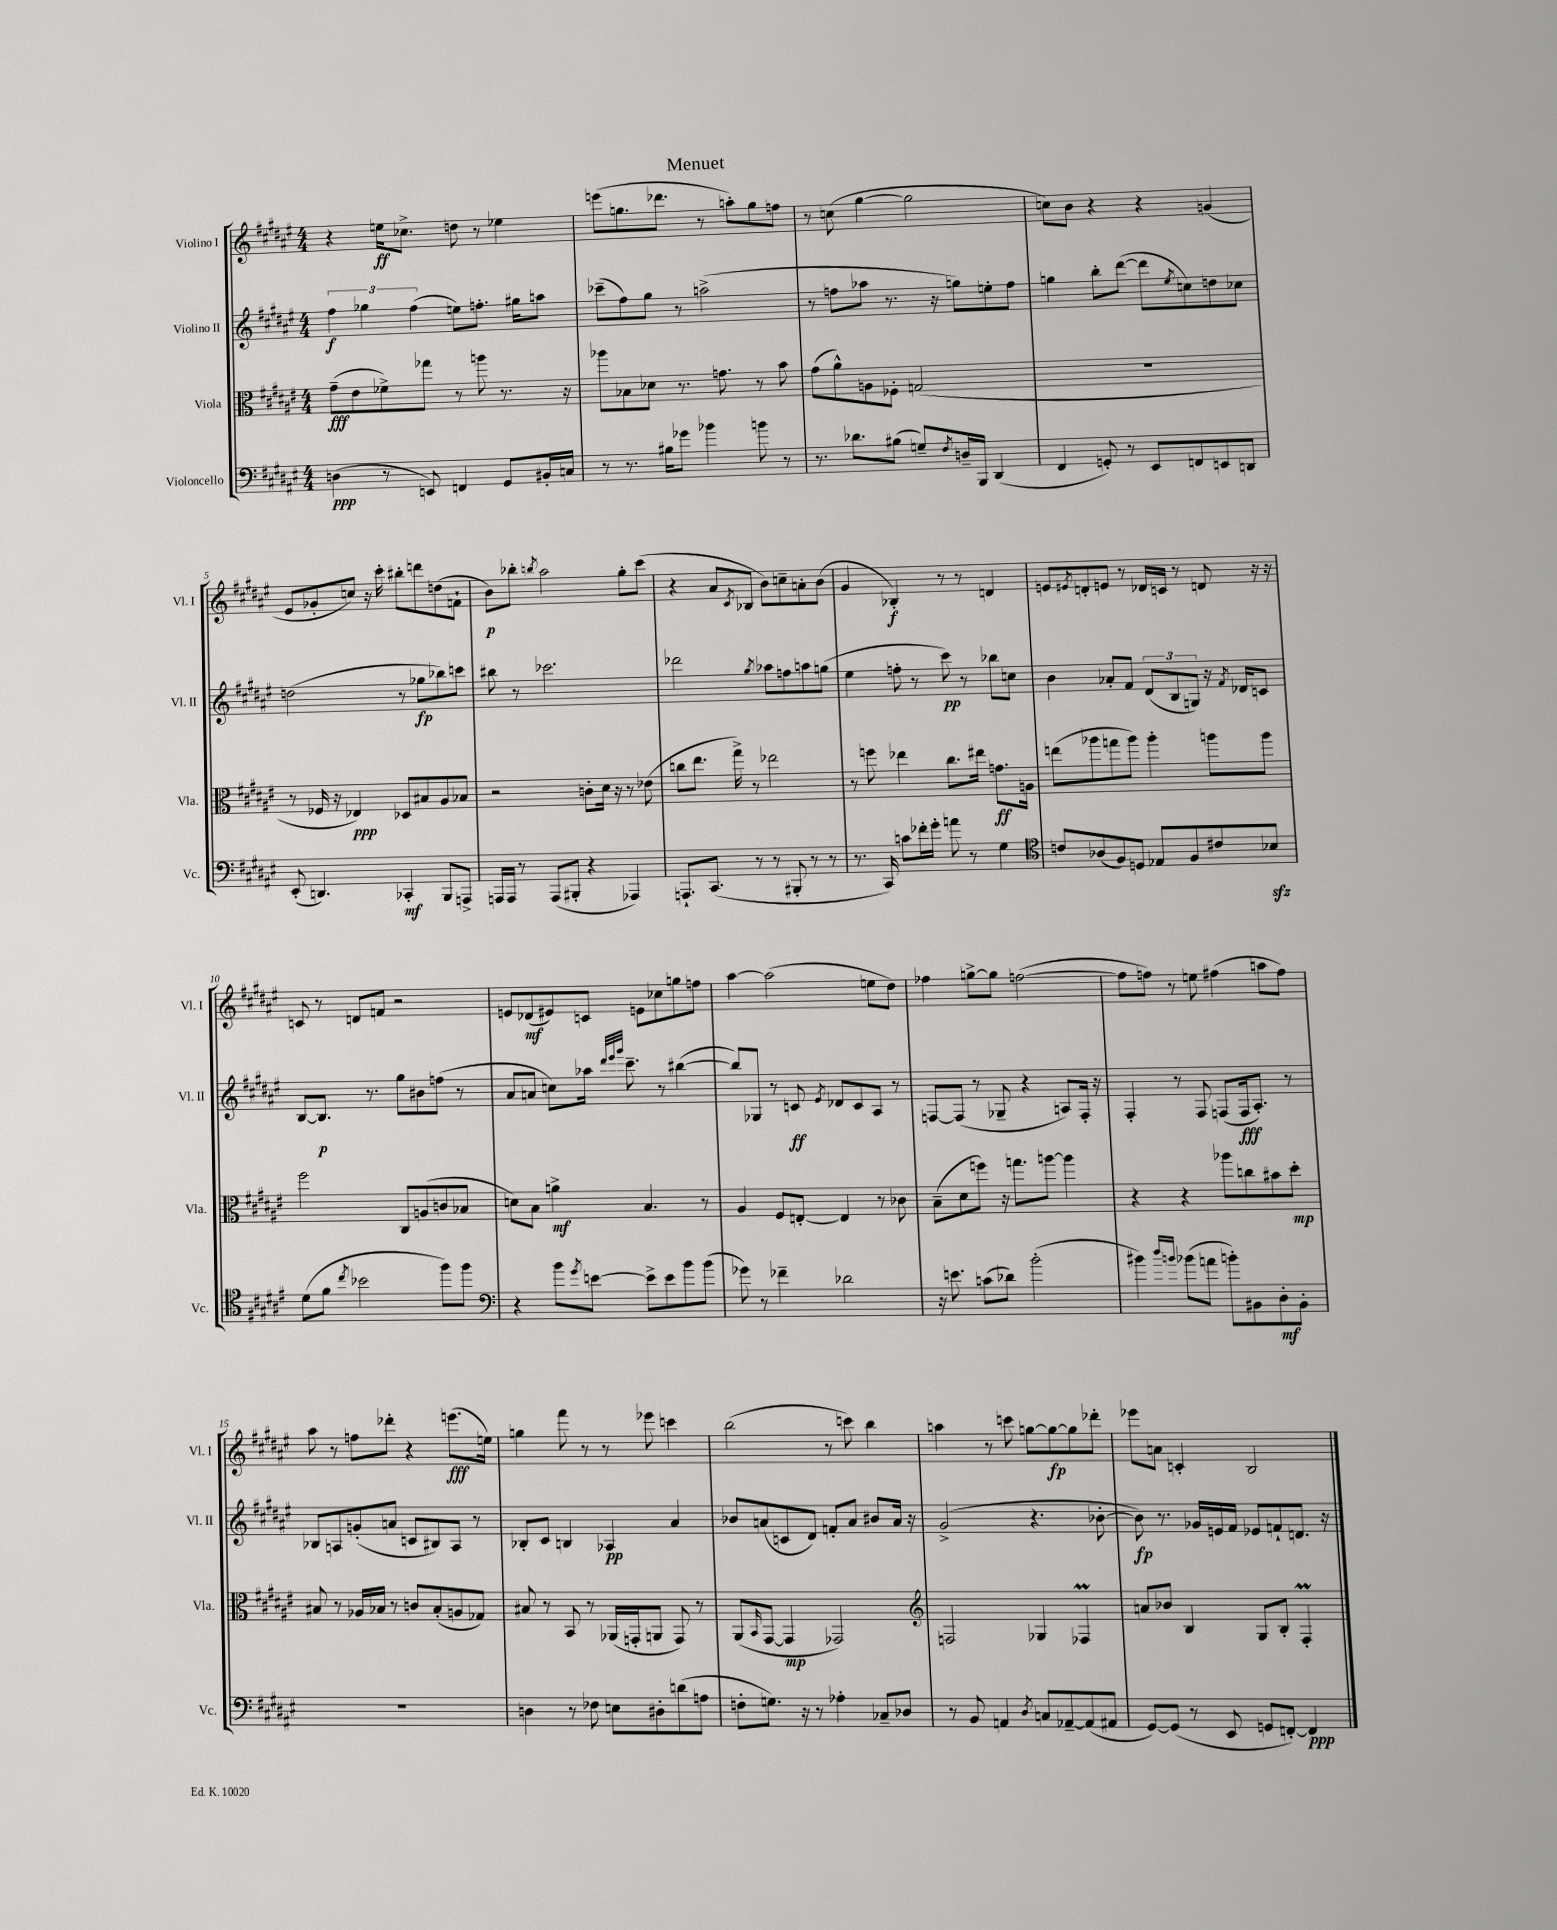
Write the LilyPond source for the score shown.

\header { title = "Menuet" }
<<
\new StaffGroup <<
\new Staff = "s0" \with { instrumentName = "Violino I" shortInstrumentName = "Vl. I" } {
    \clef treble \key fis \major \numericTimeSignature \time 4/4
    r4 e''16\ff ces''8.-> d''8 r8 ees''4 |
    e'''8( g''8. des'''8. r8 a''8-.) g''8 f''8 |
    r8 c''8( gis''4~ gis''2 |
    c''8) b'8 r4 r4 g'4( |
    eis'8 ges'8-. c''8) r16 cis'''16-. bis''8-. d'''8 d''8( f'8-! |
    b'8\p) bes''8-. \acciaccatura { b''8 } ais''2 gis''8-. cis'''8( |
    r4 ais'8 \acciaccatura { cis'8 } bes8 b'8) c''8-- a'8-. b'8( |
    gis'4 bes4-.\f) r8 r8 d'4 |
    e'8 \acciaccatura { eis'8 } d'8-. e'8 r8 des'16 c'16 r8 d'8 r16 r16 |
    c'8 r8 d'8 f'8 r2 |
    e'8 des'8\mf( eis'8) c'8 e'8 ces''8 g''8 f''8 |
    ais''4~ ais''2( e''8 dis''8) |
    fes''4 g''8~-> g''8 f''2~( |
    f''8 f''8) r8 e''8 fis''4( a''8 fis''8) |
    ais''8 r8 f''8 des'''8-. r4 e'''8.\fff( e''16) |
    g''4 fis'''8 r8 r8 ees'''8 c'''4 |
    b''2( r8 c'''8) b''4 |
    a''4 r8 c'''8 g''8~ g''8~\fp g''8 des'''8-. |
    ees'''8 a'8 c'4-. b2 \bar "|." |
}
\new Staff = "s1" \with { instrumentName = "Violino II" shortInstrumentName = "Vl. II" } {
    \clef treble \key fis \major \numericTimeSignature \time 4/4
    \tuplet 3/2 { fis''4\f ges''4 fis''4( } e''8) f''8.-. gis''16 a''8 |
    ces'''8--( fis''8) gis''8 r8 a''2->( |
    r8 f''8 aes''8 r8. r16 g''8) e''8-. f''8 |
    g''4 b''8-. dis'''8~( dis'''8 \acciaccatura { eis''8 } c''8) d''8 ces''8 |
    d''2( r8 ges''8\fp bes''8) c'''8 |
    bis''8 r8 ces'''2. |
    des'''2 \acciaccatura { gis''8 } aes''8 f''8 a''8 g''8( |
    eis''4 f''8-. r8 cis'''8\pp) r8 bes''8 c''8 |
    b'4 aes'8-. fis'8 \tuplet 3/2 { dis'8( b8 g8) } r16 \acciaccatura { fis'8 } des'16 c'8 |
    b8~ b8.\p r8. gis''8 bis'8 f''8( r8 |
    ais'8 a'8 c''8) aes''16 \grace { dis'''32 eis'''32 gis'''32 } cis'''8.-- r8 bis''4~( |
    bis''8) ges8 r8 c'8\ff \acciaccatura { eis'8 } des'8 c'8 ais8 r8 |
    f8~ f8( r8 ges8-- r4 a8) f16-. r16 |
    fis4-. r8 fis8 f8( f16\fff ais8.-.) r8 |
    bes8 a8 g'8-.( a'8 c'8 bis8) a8 r8 |
    bes8-. cis'8 b4 aes4\pp ais'4 |
    bes'8 a'8( c'8 dis'8) f'8-. a'8 bis'8 a'16 r16 |
    gis'2->( r4. bes'8~-. |
    bes'8\fp) r8. ges'16 e'16 fis'16 ees'8 f'8-! d'8. r16 \bar "|." |
}
\new Staff = "s2" \with { instrumentName = "Viola" shortInstrumentName = "Vla." } {
    \clef alto \key fis \major \numericTimeSignature \time 4/4
    gis'8--\fff( eis'8 fes'8->) ges''8 r8 a''8 r8. r16 |
    aes''8 bes8 des'8 r8. g'8. r8 b'8 |
    gis'8( ais'8-^) a8 fes8-. g2( |
    R1 |
    r8 fes16 r16 ees4\ppp) des8 bis8 ais8 bes8 |
    r2 c'8-. dis'16 r16 r8 ees'8( |
    c''8 eis''8. gis''16->) r8 ees''2 |
    r8 f''8 ees''4 cis''8. eis''16 g'8.\ff a16 |
    e''8( aes''8 g''8 aes''8) aes''4-. a''8 a''8 |
    fis''2 cis8 a8( c'8 bes8 |
    d'8) b8 a'4->\mf b4. r8 |
    ais4 fis8 e8~-. e4 r8 ces'8 |
    b8--( dis'8 f''8) r16 g''8. a''8~ a''4 |
    r4 r4 aes''8 c''8 bis'8 dis''8-.\mp |
    bis8 r8 aes16 bes16 r8 c'8 bes8-.( a8 ges8) |
    bis8 r8 b,8 r8 aes,16( g,16-. a,8 g,8) r8 |
    ais,8( \grace { b,16 } gis,8~ gis,4\mp ges,2) |
    \clef treble f2 ges4 fes4\prall |
    a'8 bes'8 b4 gis8 b8-. fis4-.\prall \bar "|." |
}
\new Staff = "s3" \with { instrumentName = "Violoncello" shortInstrumentName = "Vc." } {
    \clef bass \key fis \major \numericTimeSignature \time 4/4
    d4\ppp( r8 e,8) f,4 gis,8 bis,16-. c16 |
    r8 r8. bis16 ges'8 bes'4 b'8 r8 |
    r8. des'8. bis8( g8--) \acciaccatura { fis8 } d16-- b,,16 dis,4( |
    fis,4 g,8-.) r8 eis,8 f,8 e,8 d,8 |
    eis,8-.( d,4.) ces,4-.\mf b,,8 a,,8-> |
    a,,16 a,,16 r8 a,,8( bis,,8-. r4 aes,,4) |
    a,,8.-! cis,8.( r8 r8 bis,,8-. r8 r8 |
    r8. cis,16) c'8 fes'16-. gis'16-. a'8 r8 gis4 |
    \clef tenor c'8 aes8( fis8) d8 ees8 fis8 cis'8 bes8\sfz |
    dis'8( fis'8 \acciaccatura { cis''8 } bes'2 fis''8) fis''8 |
    \clef bass r4 b'8 \acciaccatura { gis'8 } e'8~ e'8-> e'8 b'8 b'8( |
    ges'8) r8 fes'4-- des'2 |
    r16 e'8. c'8( des'8) b'2-.( |
    bis'4) \grace { dis''16 b'16 } bes'8( a'8 b'8-.) bis,8 dis8-.\mf bis,8-. |
    R1 |
    d4 r8 fes8 e8 dis8-. d'8( a8 |
    f8-. g8.) r16 r8 aes4-. ces8-- des8 |
    r8 b,8 a,4 \acciaccatura { dis8 } c8 aes,8~-- aes,8( ais,8 |
    gis,8~) gis,8( r8 eis,8 g,8 f,8~-.) f,4\ppp \bar "|." |
}
>>
>>
